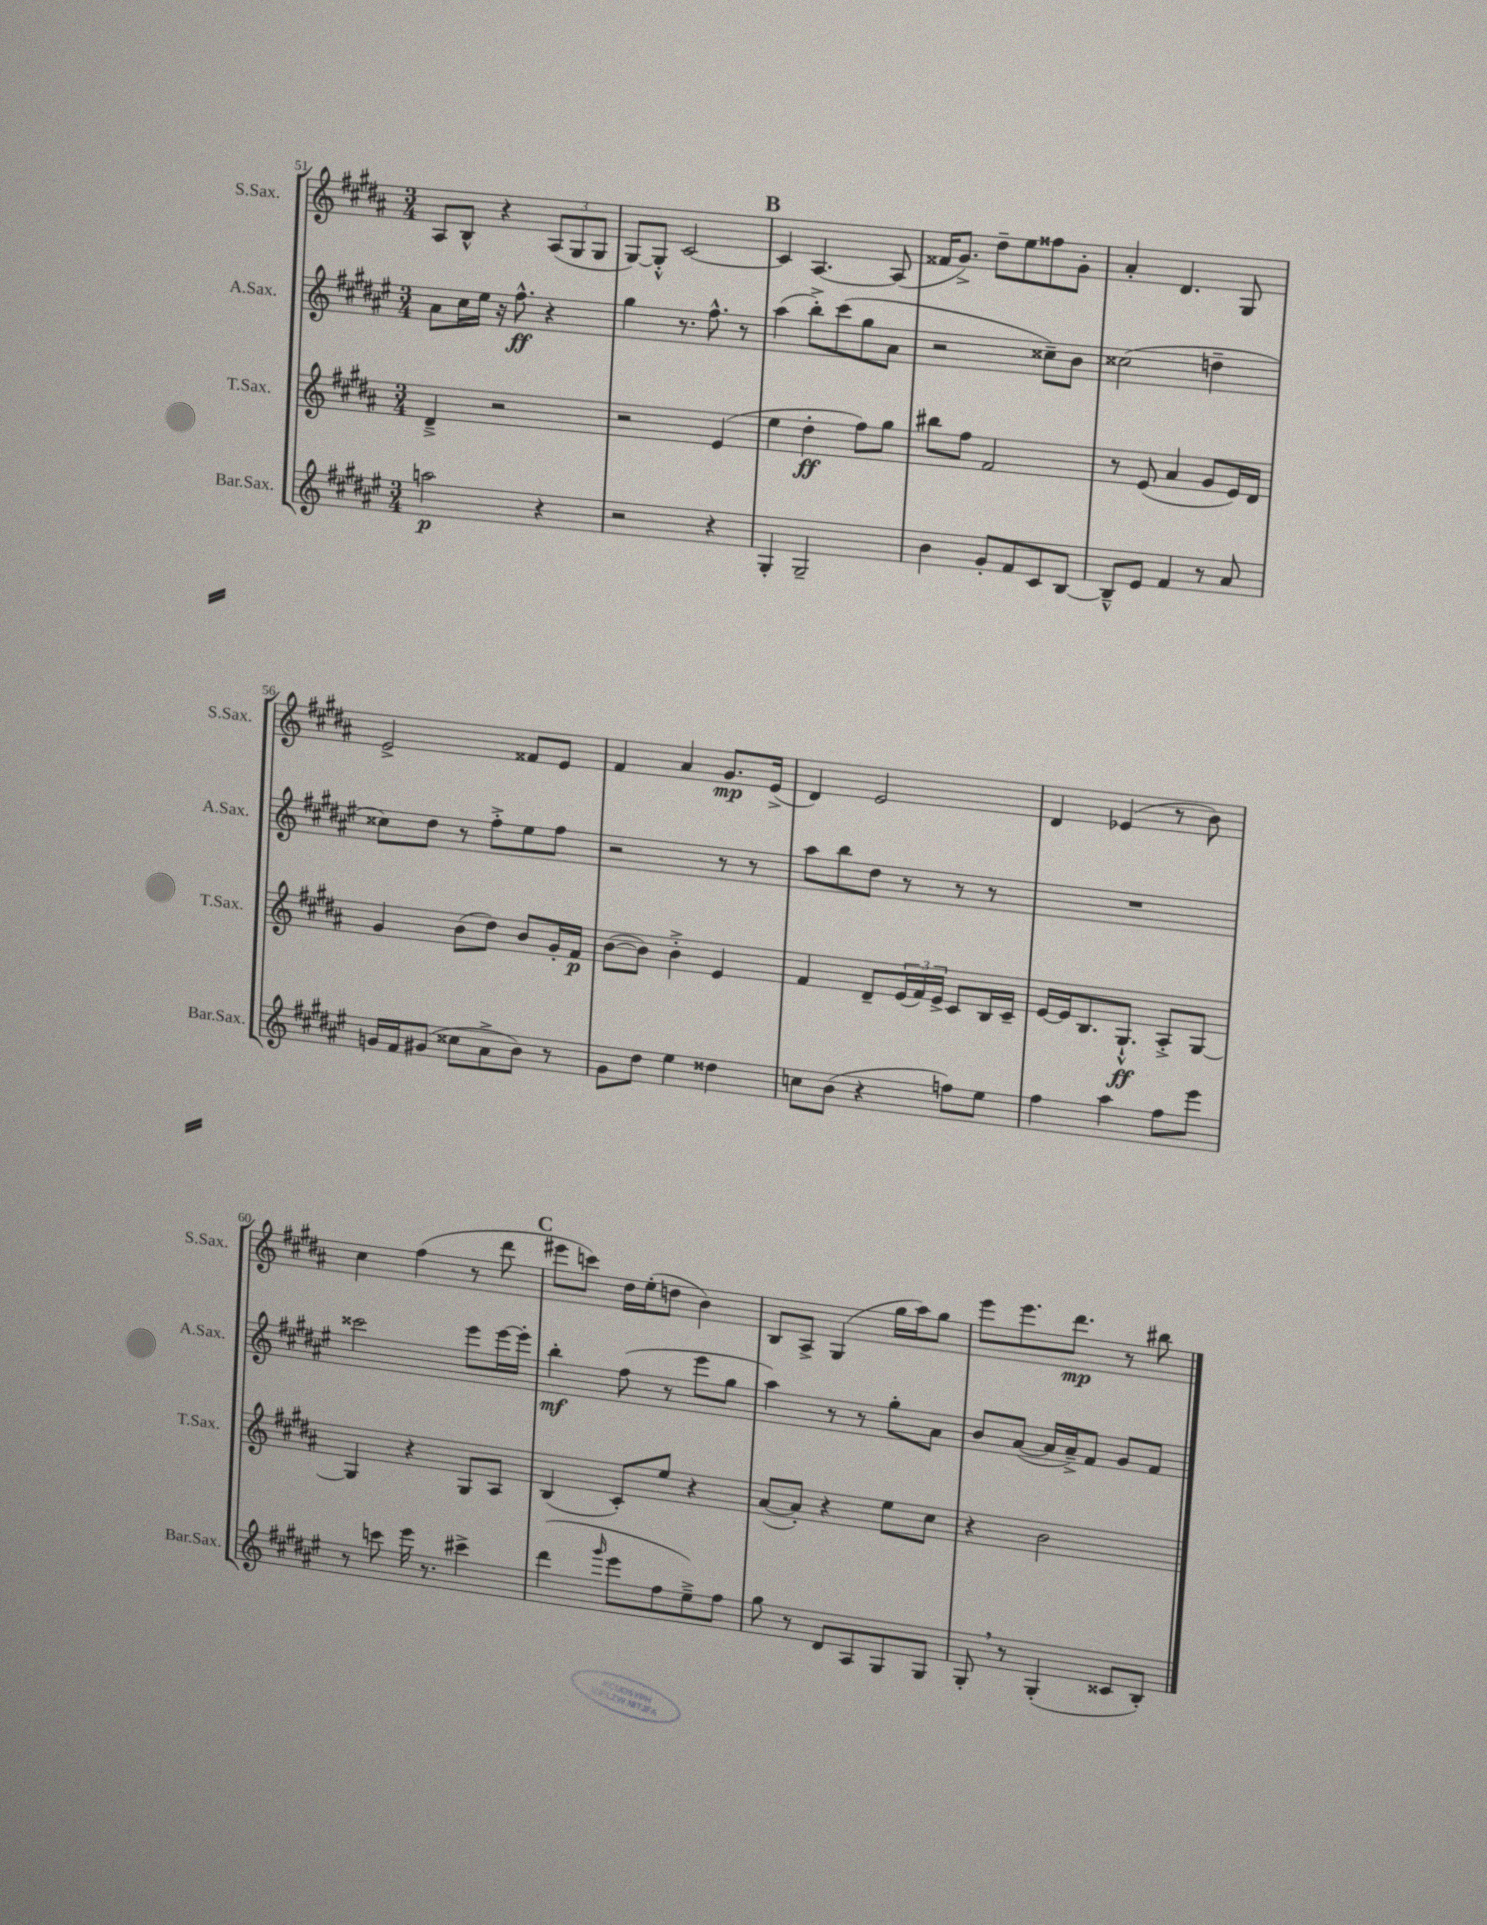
<<
\new StaffGroup <<
\new Staff = "s0" \with { instrumentName = "S.Sax." shortInstrumentName = "S.Sax." } {
    \clef treble \key b \major \numericTimeSignature \time 3/4
    ais8 b8-^ r4 \tuplet 3/2 { ais8( gis8 gis8 } |
    gis8~) gis8-.-^ cis'2~ |
    \mark \markup { \bold "B" } cis'4 ais4.~ ais8( |
    fisis'16 gis'8.->) dis''8-- e''8 fisis''8 gis'8-. |
    ais'4-. dis'4. gis8 |
    e'2-> fisis'8 e'8 |
    fis'4 ais'4 gis'8.\mp e'16->( |
    dis'4) e'2 |
    dis'4 ees'4( r8 b'8) |
    cis''4 fis''4( r8 dis'''8 |
    \mark \markup { \bold "C" } eis'''8 c'''8) dis''16 e''16-.( d''8 b'4) |
    b8 ais8-> gis4( gis''16 ais''16) gis''8 |
    e'''8 e'''8. dis'''8.\mp r8 bis''8 \bar "|." |
}
\new Staff = "s1" \with { instrumentName = "A.Sax." shortInstrumentName = "A.Sax." } {
    \clef treble \key fis \major \numericTimeSignature \time 3/4
    ais'8 cis''16 eis''16 r16 fis''8.-^\ff r4 |
    gis''4 r8. fis''8.-^ r8 |
    \mark \markup { \bold "B" } ais''4( b''8-.->) cis'''8( gis''8 ais'8 |
    r2 cisis''8--) b'8 |
    cisis''2( d''4-- |
    cisis''8) dis''8 r8 fis''8-.-> eis''8 fis''8 |
    r2 r8 r8 |
    ais''8 b''8 dis''8 r8 r8 r8 |
    R2. |
    cisis'''2 eis'''8 eis'''16~ eis'''16-. |
    \mark \markup { \bold "C" } b''4-.\mf fis''8( r8 eis'''8 gis''8 |
    ais''4) r8 r8 gis''8-. ais'8 |
    b'8 ais'8~( ais'16 ais'16--->) fis'8 gis'8 fis'8 \bar "|." |
}
\new Staff = "s2" \with { instrumentName = "T.Sax." shortInstrumentName = "T.Sax." } {
    \clef treble \key b \major \numericTimeSignature \time 3/4
    dis'4---> r2 |
    r2 e'4( |
    \mark \markup { \bold "B" } e''4 dis''4-.\ff fis''8) gis''8 |
    bis''8 fis''8 fis'2 |
    r8 e'8( ais'4 gis'8 e'16) dis'16 |
    gis'4 b'8( dis''8) b'8 gis'16-. fis'16\p |
    b'8~( b'8) b'4-.-> e'4 |
    fis'4 dis'8-- \tuplet 3/2 { e'16( fis'16) e'16-> } cis'8 b16 cis'16-- |
    e'16~ e'16 b8. gis8.-!-^\ff ais8-.-> gis8~ |
    gis4 r4 gis8 ais8 |
    \mark \markup { \bold "C" } b4( cis'8-.) e''8 r4 |
    ais'8~( ais'8-.) r4 e''8 cis''8 |
    r4 b'2 \bar "|." |
}
\new Staff = "s3" \with { instrumentName = "Bar.Sax." shortInstrumentName = "Bar.Sax." } {
    \clef treble \key fis \major \numericTimeSignature \time 3/4
    a''2\p r4 |
    r2 r4 |
    \mark \markup { \bold "B" } gis4-. gis2-- |
    b'4 gis'8-. fis'8 cis'8 b8~ |
    b8---^ eis'8 fis'4 r8 ais'8 |
    g'16 fis'16 gis'8( cisis''8 ais'8-> b'8) r8 |
    gis'8 dis''8 eis''4 disis''4 |
    c''8 b'8( r4 f''8) eis''8 |
    fis''4 ais''4 fis''8 eis'''8 |
    r8 c'''8 eis'''16 r8. cis'''4-> |
    \mark \markup { \bold "C" } dis'''4( \grace { gis'''16 } eis'''8 fis''8 eis''8--->) fis''8 |
    gis''8 r8 dis'8 ais8 gis8 gis8 |
    gis8-. \breathe r8 gis4-.( cisis'8 b8-.) \bar "|." |
}
>>
>>
\layout { \context { \Score currentBarNumber = #51 } }
